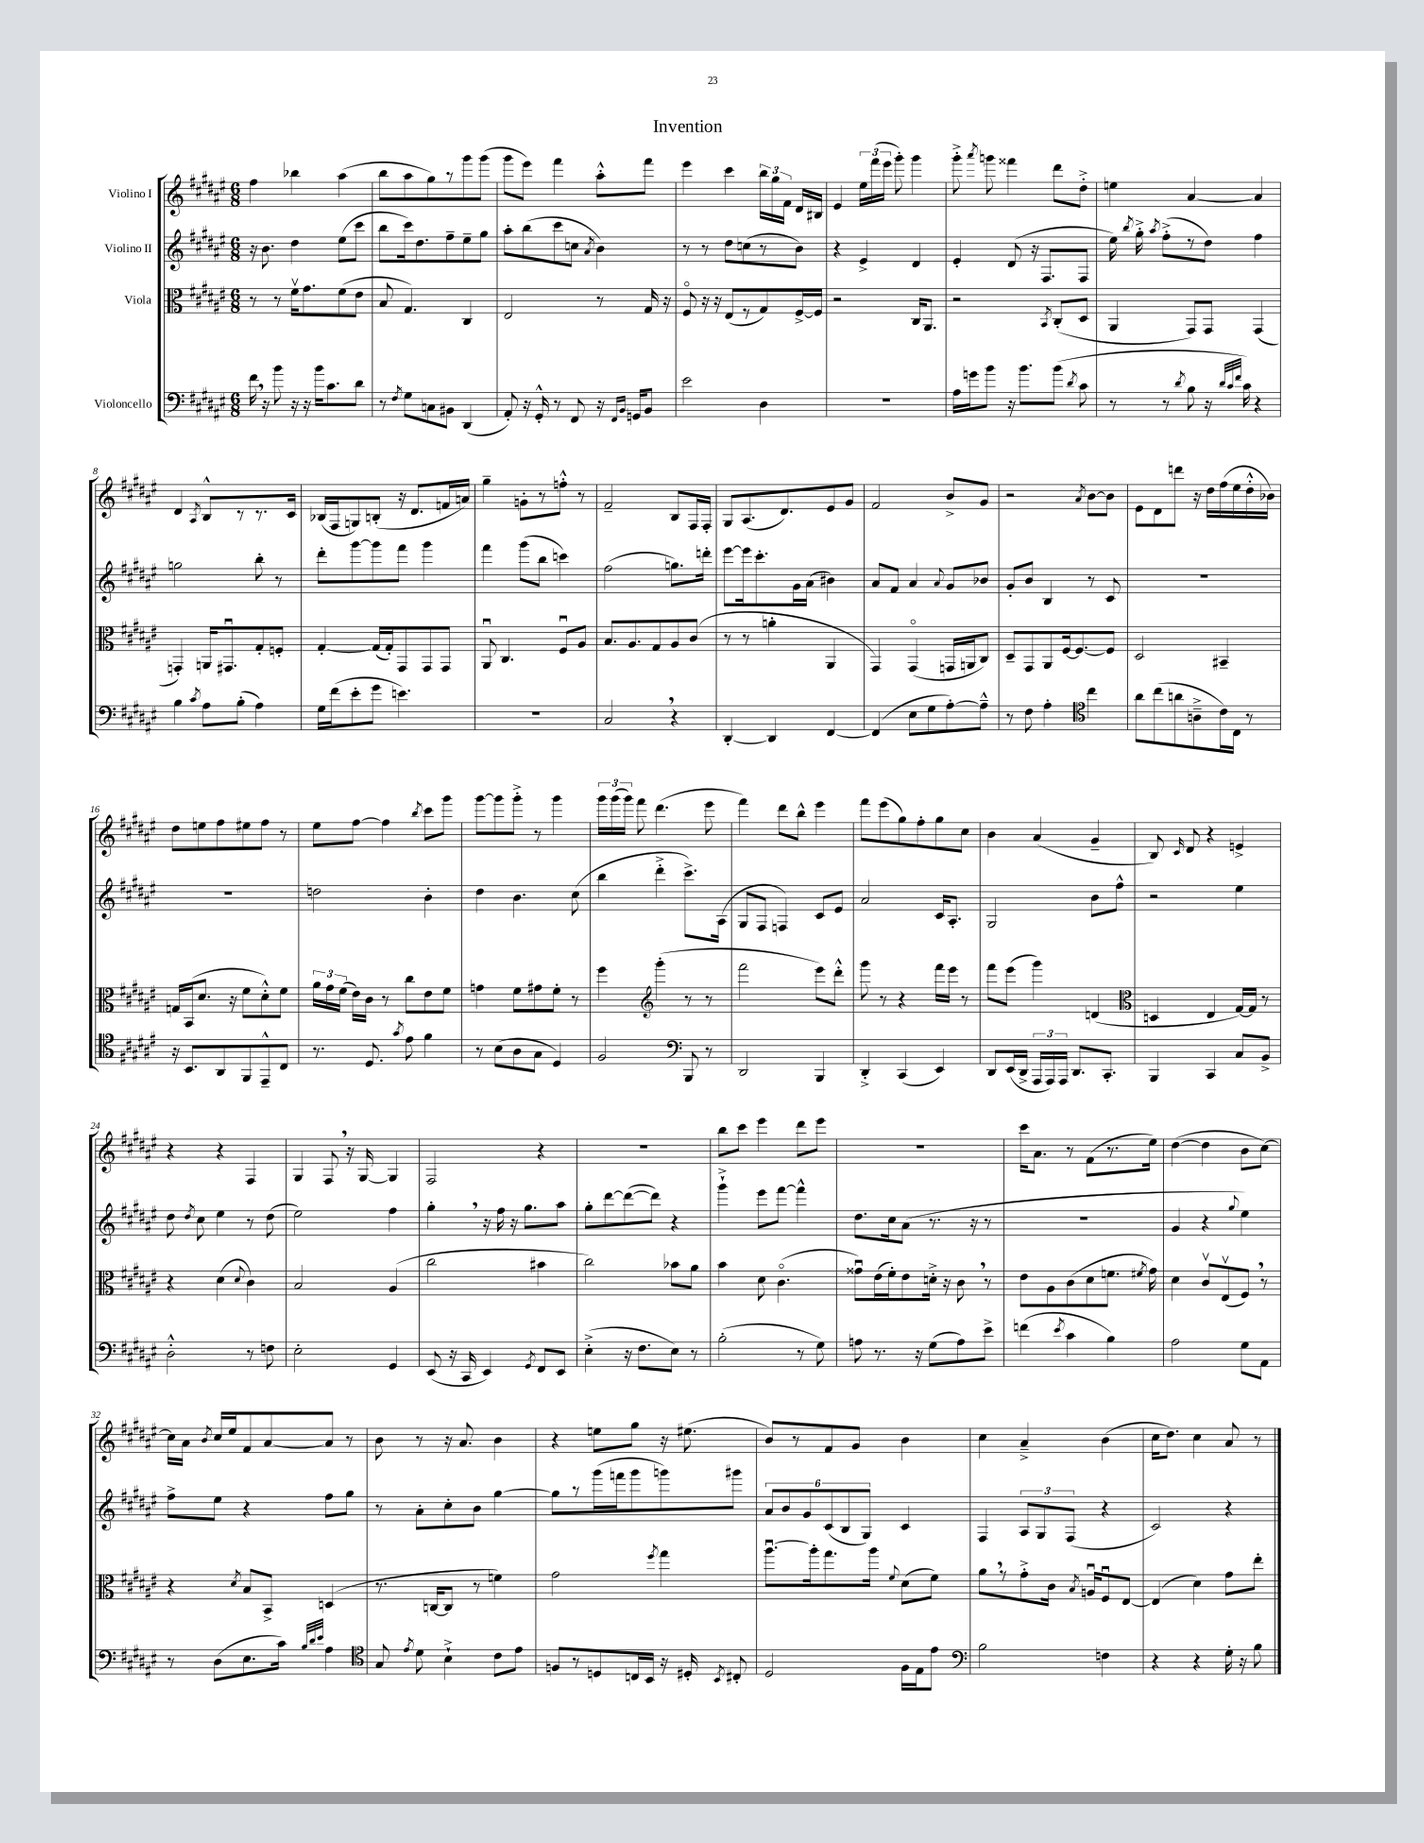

**kern	**kern	**kern	**kern
*staff4	*staff3	*staff2	*staff1
*clefF4	*clefC3	*clefG2	*clefG2
*k[f#c#g#d#a#e#]	*k[f#c#g#d#a#e#]	*k[f#c#g#d#a#e#]	*k[f#c#g#d#a#e#]
*M6/8	*M6/8	*M6/8	*M6/8
16f#\	8r	16r	4ff#\
16r	.	8.b\	.
8b\	8r	.	.
16r	16f#v\LK	4dd#\	4bb-\
16r	8.g#\	.	.
16b\LK	.	.	.
8.c#\	.	.	.
.	(8f#\	(8ee#\L	(4aa#\
8d#\J	8e#\J	8ccc#\J	.
=	=	=	=
8r	8B/	8bb\L	8bb\L
8qF#/	.	.	.
8G#\L	4.G#/)	16ccc#\k)	8aa#\
.	.	8.dd#\	.
8C\	.	.	8gg#\)
8BB#\J	.	8ff#~\	8r
(4DD#/	4C#/	8ee#~\	8ggg#\
.	.	8gg#\J	(8ggg#\J
=	=	=	=
8AA#'/)	2E#/	8aa#'\L	8ggg#\L
16r	.	(8bb\	8eee#\J)
16GG#'^^/	.	.	.
8r	.	8ccc#\	4fff#\
8FF#/	.	8cc\J	.
.	.	8qa#/	.
16r	8r	4b\)	8aa#'^^\L
16qqFF#/LL	.	.	.
16qqBB/JJ	.	.	.
16GG/LK	.	.	.
8BB/J	16G#/	.	8fff#\J
.	16r	.	.
=	=	=	=
2e#\	8F#o/	8r	4eee#\
.	16r	8r	.
.	16r	.	.
.	(8E#/L	8dd#\L	4ccc#\
.	8r	(8cc\	.
4D#\	8G#/)	8r	24bb\LL
.	.	.	24gg#\
.	.	.	24f#\JJ
.	[16F#^/L	8b\J)	16d#/LL
.	16F#/]JJ	.	16B#/JJ
=	=	=	=
2.r	2r	4r	4e#/
.	.	4e#^/	24ee#\LL
.	.	.	(24fff#\
.	.	.	24eee#\JJ
.	.	.	8ggg#'\)
.	16C#/LK	4d#/	4ggg#\
.	8.AA#/J	.	.
=	=	=	=
16A#\LL	2r	4e#'/	8ggg#'^\
16g\J	.	.	.
.	.	.	8qaaa#/
8b\J	.	.	8ggg\
16r	.	(8d#/	4fff##\
8.b\L	.	.	.
.	.	16r	.
.	.	8.F#/L	.
.	8qBB/	.	.
(8b\J	(8C#'/L	.	8ddd#\L
8qd#/	.	.	.
8c#\	8D#/J	8F#/J	8dd#'^\J
=	=	=	=
8r	4AA#/	16ee#\)	4ee\
.	.	8qbb/	.
.	.	16gg#'^\	.
.	.	8qaa#/	.
8r	.	(8ff#'^\L	.
8qd#/	.	.	.
8B\	8GG#/L)	8r	[4a#/
16r	8GG#/J	8dd#\J)	.
32qqd#/LLL	.	.	.
32qqc#/	.	.	.
32qqf#/JJJ	.	.	.
16c#\)	.	.	.
4r	(4GG#/	4ff#\	4a#/]
=	=	=	=
4B\	4GG'/)	2gg\	4d#/
8qc#/	.	.	8qA#/
8A#\L	16AA/LK	.	8B^^/L
.	8.GG#u/	.	.
(8B'\J	.	.	8r
4A#\)	8G#'/	8bb'\	8.r
.	8F'/J	8r	.
.	.	.	16c#/Jk
=	=	=	=
16G#\LL	[4G#'/	8ddd#'\L	(16B-/LL
(16f#\J	.	.	16F#/J
8e#'\	.	[8ggg#\	8G/)
8g#\J	(16G#/]LL	8ggg#\]	(8B'/J
.	16G#'/J)	.	.
4.e\)	8GG#/	8fff#\J	16r
.	.	.	8.d#/L
.	8GG#/	4ggg#\	.
.	8GG#/J	.	16f/L
.	.	.	16a/JJ)
=	=	=	=
2.r	8AA#u/	4fff#\	4gg#~\
.	4.C#/	.	.
.	.	(8ggg#\L	8g'\L
.	.	8bb\J	8r
.	8F#u/L	4ccc\)	8ff'^^\J
.	8A#/J	.	8r
=	=	=	=
2C#/	8.B/L	(2ff#\	2f#~/
.	8.A#/	.	.
.	8G#/	.	.
4r	8A#/	8.gg\L)	8B/L
.	(8c#/J	.	16F#/L
.	.	16ddd'\Jk	16F#'/JJ
=	=	=	=
[4DD#'/	8r	[8eee#\L	8G#/L
.	8r	16eee#\]k	(8.A#/
.	.	8.ccc#'\	.
4DD#/]	4a'\	.	.
.	.	.	8.d#/)
.	.	16g#\L	.
.	.	(16a#\JJ	.
[4FF#/	4AA#/	4b#\)	8e#/
.	.	.	8g#/J
=	=	=	=
(4FF#/]	4GG#/)	8a#/L	2f#/
.	.	8f#/J	.
8E#\L	(4GG#o/	4a#/	.
8G#\	.	.	.
.	.	8qqa#/	.
[8A#'\)	16GG/LL	8g#/L	8b^/L
.	16AA/J	.	.
8A#~^^\]J	8C#/J)	8b-/J	8g#/J
=	=	=	=
8r	8D#~/L	8g#'/L	2r
8F#\	8GG#/	8b/J	.
4A#'\	8AA#/	4B/	.
.	[16F#/k	.	.
.	8.F#/_	.	.
*clefC4	*	*	*
.	.	.	8qa#/
4cc#\	.	8r	[8b\L
.	8F#/]J	8c#/	8b\]J
=	=	=	=
8a#\L	2D#/	2.r	8e#\L
(8cc#\	.	.	8d#\
8a\	.	.	8ddd\J
8A~^\	.	.	16r
.	.	.	16dd#\LL
16c#\L)	4BB#~/	.	(16ff#\
16C#\JJ	.	.	16ee#\
8r	.	.	16dd#'^^\
.	.	.	16b-\JJ)
=	=	=	=
16r	16G/LL	2.r	8dd#\L
8.BB/L	(16BB/J	.	.
.	8.d#/J	.	8ee\
8AA#/	.	.	8ff#\
.	16r	.	.
8FF#/	8f#\L	.	8ee#\
8EE#~^^/	8d#'^^\)	.	8ff#\J
8C#/J	8f#\J	.	8r
=	=	=	=
8.r	24a#\LL	2dd\	8ee#\L
.	24g#\	.	.
.	(24f#\JJ	.	.
.	16e#\LL)	.	[8ff#\J
8.D#/	16c#\JJ	.	.
.	8r	.	4ff#\]
8qg#/	.	.	.
8e#\	8cc#\L	.	.
.	.	.	8qbb/
4f#\	8e#\	4b'\	8ccc#\L
.	8f#\J	.	8ggg#\J
=	=	=	=
8r	4g\	4dd#\	[8ggg#\L
(8B\L	.	.	8ggg#\]
8A#\	8f#\L	4.b\	8ggg#'^\J
8G#\J	8g#\	.	8r
4D#/)	8f#'\J	.	4ggg#\
.	8r	(8cc#\	.
=	=	=	=
2F#/	4ff#\	4bb\	24ggg#\LL
.	.	.	(24ggg#\
.	.	.	24ggg#\JJ)
.	.	.	8fff#\
*	*clefG2	*	*
.	(4ggg#'\	4ddd#'^\	(4.ddd#\
*clefF4	*	*	*
8BBB/	8r	8.ccc#^\L)	.
8r	8r	.	8eee#\
.	.	(16A#\Jk	.
=	=	=	=
2DD#/	2fff#\	8G#/L	4fff#\)
.	.	8F#/J	.
.	.	4F/)	8ddd#\L
.	.	.	8bb^^\J
4BBB/	8eee#\L)	8c#/L	4eee#\
.	8ddd#'^^\J	8e#/J	.
=	=	=	=
4DD#'^/	8ggg#\	2a#/	8fff#\L
.	8r	.	(8eee#\
(4CC#/	4r	.	8gg#\)
.	.	.	8ff#'\
4EE#/)	16fff#\LL	16c#/LK	8gg#\
.	16eee#\JJ	8.A#'/J	.
.	8r	.	8cc#\J
=	=	=	=
8DD#/L	8fff#\L	2G#/	4b\
(16EE#/L	(8eee#\J	.	.
16DD#^/JJ	.	.	.
24AAA#/LL	4ggg#\)	.	(4a#/
24AAA#/)	.	.	.
24AAA#/JJ	.	.	.
8.DD#/L	.	.	.
.	(4d/	8b\L	4g#~/
8.CC#'/J	.	.	.
.	.	8ff#^^\J	.
=	=	=	=
*	*clefC3	*	*
4BBB/	4D/	2r	8B/)
.	.	.	16qqc#/
.	.	.	8d#/
4CC#/	4E#/	.	4r
8C#/L	[16G#/LL)	4ee#\	4e^/
.	16G#/]JJ	.	.
8BB^/J	8r	.	.
=	=	=	=
2D#'^^\	4r	8dd#\	4r
.	.	8qdd#/	.
.	.	8cc#\	.
.	(4d#\	4ee#\	4r
.	8qqd#/	.	.
8r	4c#\)	8r	4F#/
8F\	.	(8dd#\	.
=	=	=	=
2E#'\	2B/	2ee#\)	4G#/
.	.	.	8F#/
.	.	.	16r
.	.	.	[16G#/
4GG#/	(4A#/	4ff#\	4G#/]
=	=	=	=
(8EE#/	2cc#\	4gg#'\	2F#/
16r	.	.	.
16CC#/	.	.	.
4EE#/)	.	16r	.
.	.	16ff#\	.
.	.	16r	.
.	.	8.gg#\L	.
8qGG#/	.	.	.
8FF#/L	4b#\	.	4r
8EE#/J	.	8aa#\J	.
=	=	=	=
(4E#'^\	2cc#\)	8gg#'\L	2.r
.	.	[8ddd#\	.
16r	.	(8ddd#\_	.
8.F#\L	.	.	.
.	.	8ddd#\]J)	.
8E#\J)	8b-\L	4r	.
8r	8a#\J	.	.
=	=	=	=
(2B'\	4b\	4ggg#`^\	8bb\L
.	.	.	8ccc#\J
.	8d#\	8eee#\L	4eee#\
.	(4.c#o\	[8fff#\J	.
8r	.	4fff#^^\]	8ddd#\L
8G#\)	.	.	8eee#\J
=	=	=	=
8A\	8g##u\L)	8.dd#\L	2.r
8.r	(16e#\L	.	.
.	16f#'\J)	16cc#\k	.
.	8e#\	(8a#\J	.
16r	.	.	.
(8G#\L	16d'^\Jk	8.r	.
.	16r	.	.
8A\)	8c#\	.	.
.	.	16r	.
8e#^\J	8r	8r	.
=	=	=	=
(4f\	8e#\L	2.r	16ccc#\LK
.	.	.	8.a#\J
.	8A#\	.	.
8qe#/	.	.	.
4c#\	(8c#\	.	8r
.	8d#\	.	(8f#\L
4B\)	8.f\J	.	8.r
.	8qf#/	.	.
.	16g#\)	.	16ee#\Jk)
=	=	=	=
2A#\	4d#\	4g#/	([4dd#\
.	8c#v/L	4r	4dd#\]
.	(8E#v/	.	.
.	.	8qqgg#/	.
8G#\L	8F#/J)	4ee#\)	8b\L
8AA#\J	8r	.	[8cc#\J)
=	=	=	=
8r	4r	8ff#^\L	16cc#\]LL
.	.	.	16a#\JJ
.	.	.	8qb/
(8D#\L	.	8ee#\J	16cc#/LL
.	.	.	16ee#/J
.	8qd#/	.	.
8.E#\	8B/L	4r	8f#/
.	8BB^/J	.	[8a#/
16c#\Jk)	.	.	.
32qqB/LLL	.	.	.
32qqd#/	.	.	.
32qqe#/JJJ	.	.	.
4A#\	(4D/	8ff#\L	8a#/]J
.	.	8gg#\J	8r
=	=	=	=
*clefC4	*	*	*
8G#/	8.r	8r	8b\
8qe#/	.	.	.
8d#\	.	8a#'\L	8r
.	[16C/LK	.	.
4B`^\	8C/]J	8cc#'\	16r
.	.	.	8.a#/
.	8r	8b\J	.
8c#\L	4f\)	[4gg#\	4b\
8e#\J	.	.	.
=	=	=	=
8F/L	2g#\	8gg#\]L	4r
8r	.	8r	.
8D/	.	(16ggg#\L	8ee\L
.	.	16fff\J	.
16C/L	.	8ggg#\	8gg#\J
16BB/JJ	.	.	.
.	8qff#/	.	.
16r	4gg#\	8ggg\)	16r
16D#'/	.	.	(8.ee#\
8qBB/	.	.	.
8C#'/	.	8ggg#\J	.
=	=	=	=
2D#/	[8.aa#u\L	12a#/L	8b/L)
.	.	12b/	.
.	.	.	8r
.	.	12g#/	.
.	16aa#'\]k	.	.
.	8.gg#\	(12c#/	8f#/
.	.	12B/	.
.	.	.	8g#/J
.	.	12G#/J)	.
.	16aa#\Jk	.	.
.	8qqf#/	.	.
16F#\LL	(8d#\L	4c#/	4b\
16E#\J	.	.	.
8e#\J	8f#\J)	.	.
=	=	=	=
*clefF4	*	*	*
2B\	8a#\L	4F#/	4cc#\
.	8r	.	.
.	8g#'^\	12A#/L	4a#~^/
.	.	12G#/	.
.	16c#\Jk	.	.
.	.	(12F#/J	.
.	8qB/	.	.
.	16Au/LK	.	.
4F\	8F#u/	4r	(4b\
.	[8E#/J	.	.
=	=	=	=
4r	(4E#/]	2c#/)	16cc#\LK
.	.	.	8.dd#\J)
4r	4d#\)	.	4cc#\
16G#'\	8g#\L	4r	8a#/
16r	.	.	.
8B\	8ee#'\J	.	8r
==	==	==	==
*-	*-	*-	*-
